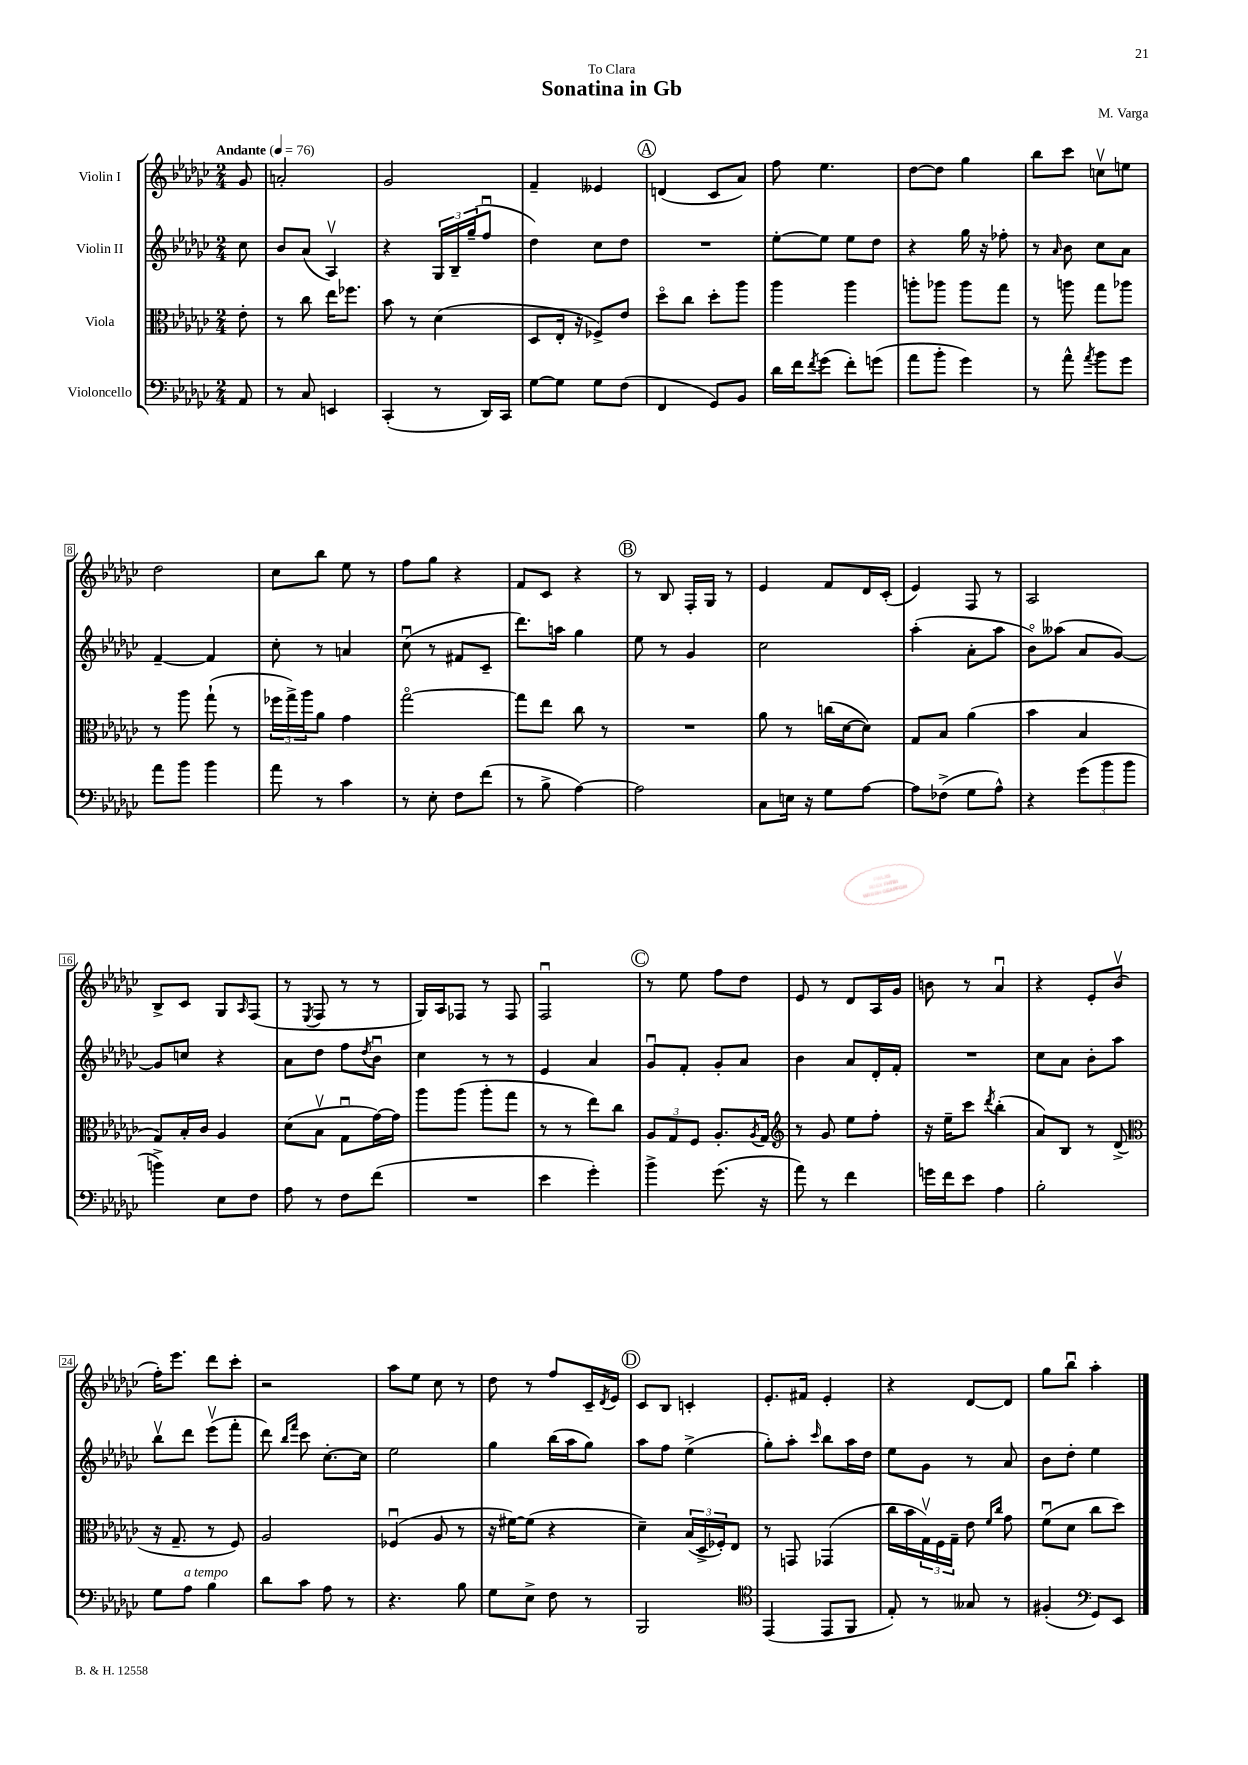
\header { title = "Sonatina in Gb" composer = "M. Varga" dedication = "To Clara" }
<<
\new StaffGroup <<
\new Staff = "s0" \with { instrumentName = "Violin I" } {
    \clef treble \key ges \major \numericTimeSignature \time 2/4 \partial 8 \tempo "Andante" 4 = 76
    ges'8 |
    a'2-. |
    ges'2 |
    f'4-- eeses'4 |
    \mark \markup { \circle "A" } d'4( ces'8 aes'8) |
    f''8 ees''4. |
    des''8~ des''8 ges''4 |
    bes''8 ces'''8 c''8\upbow e''8 |
    des''2 |
    ces''8 bes''8 ees''8 r8 |
    f''8 ges''8 r4 |
    f'8 ces'8 r4 |
    \mark \markup { \circle "B" } r8 bes8 f16-. ges16 r8 |
    ees'4 f'8 des'16 ces'16-.( |
    ees'4) f8 r8 |
    aes2 |
    bes8-> ces'8 ges8 \grace { aes16 } f8( |
    r8 \acciaccatura { ees8 } f8 r8 r8 |
    ges16) aes16 fes8 r8 fes8 |
    f2\downbow |
    \mark \markup { \circle "C" } r8 ees''8 f''8 des''8 |
    ees'8 r8 des'8 aes16 ges'16 |
    b'8 r8 aes'4\downbow |
    r4 ees'8-. bes'8\upbow( |
    f''16-.) ees'''8. des'''8 ces'''8-. |
    r2 |
    aes''8 ees''8 ces''8 r8 |
    des''8 r8 f''8 ces'16-- \acciaccatura { des'8 } ees'16 |
    \mark \markup { \circle "D" } ces'8 bes8 c'4-. |
    ees'8.-. fis'16 ees'4-. |
    r4 des'8~ des'8 |
    ges''8 bes''8\downbow aes''4-. \bar "|." |
}
\new Staff = "s1" \with { instrumentName = "Violin II" } {
    \clef treble \key ges \major \numericTimeSignature \time 2/4 \partial 8
    ces''8 |
    bes'8 aes'8( aes4\upbow) |
    r4 \tuplet 3/2 { ges16 bes16-- ges''16--( } f''8\downbow |
    des''4) ces''8 des''8 |
    \mark \markup { \circle "A" } R2 |
    ees''8~-. ees''8 ees''8 des''8 |
    r4 ges''16 r16 fes''8-. |
    r8 \grace { aes'16 } bes'8 ces''8 aes'8 |
    f'4~-- f'4 |
    ces''8-. r8 a'4 |
    ces''8\downbow( r8 fis'8 ces'8-- |
    des'''8.) a''16 ges''4 |
    \mark \markup { \circle "B" } ees''8 r8 ges'4 |
    ces''2 |
    aes''4-.( aes'8-. aes''8 |
    bes'8\flageolet) aeses''8( aes'8 ges'8~) |
    ges'8 c''8 r4 |
    aes'8 des''8 f''8 \acciaccatura { des''8 } bes'8\downbow |
    ces''4 r8 r8 |
    ees'4 aes'4 |
    \mark \markup { \circle "C" } ges'8\downbow f'8-. ges'8-. aes'8 |
    bes'4 aes'8 des'16-. f'16-. |
    R2 |
    ces''8 aes'8 bes'8-. aes''8 |
    bes''8\upbow des'''8 ees'''8\upbow( f'''8-. |
    des'''8) \grace { bes''16 f'''16 } ces'''8 ces''8.~-. ces''16 |
    ees''2 |
    ges''4 bes''16( aes''16 ges''8) |
    \mark \markup { \circle "D" } aes''8 f''8 ees''4->( |
    ges''8-.) aes''8-. \grace { ces'''16 } bes''8 aes''16 des''16 |
    ees''8 ges'8 r8 aes'8 |
    bes'8 des''8-. ees''4 \bar "|." |
}
\new Staff = "s2" \with { instrumentName = "Viola" } {
    \clef alto \key ges \major \numericTimeSignature \time 2/4 \partial 8
    ees'8-. |
    r8 ces''8 ees''16 fes''8. |
    bes'8 r8 des'4( |
    des8 ees16-. r16 fes8->) ees'8 |
    \mark \markup { \circle "A" } des''8\flageolet ces''8 des''8-. aes''8 |
    aes''4 aes''4 |
    a''8-. aes''8 aes''8 ges''8 |
    r8 a''8 ges''8 aes''8 |
    r8 aes''8 ges''8-!( r8 |
    \tuplet 3/2 { fes''16 ges''16->) aes''16 } aes'8 ges'4 |
    ges''2~\flageolet |
    ges''8 ees''8 ces''8 r8 |
    \mark \markup { \circle "B" } R2 |
    aes'8 r8 c''16( des'16~ des'8) |
    ges8 bes8 aes'4( |
    bes'4 bes4 |
    ges8) bes16-. ces'16 aes4 |
    des'8( bes8\upbow ges8\downbow ges'16~) ges'16 |
    aes''8 aes''8( aes''8-. ges''8 |
    r8 r8 ees''8) ces''8 |
    \mark \markup { \circle "C" } \tuplet 3/2 { aes8 ges8 f8 } aes8.-. \acciaccatura { aes8 } ges16 |
    \clef treble r8 ges'8 ees''8 f''8-. |
    r16 ees''16-- ces'''8 \acciaccatura { des'''8 } bes''4-.( |
    aes'8) bes8 r8 des'8->( |
    \clef alto r16 ges8.-- r8 f8) |
    aes2 |
    fes4\downbow( aes8 r8 |
    r16 fis'16~) fis'8( r4 |
    \mark \markup { \circle "D" } des'4--) \tuplet 3/2 { bes16( des16-> fes16-.) } ees8 |
    r8 g,8 ges,4( |
    ces''16 bes'16 \tuplet 3/2 { ges16\upbow) f16 ges16-- } ees'8 \grace { f'16 ces''16 } ges'8 |
    f'8\downbow( des'8 ces''8 des''8) \bar "|." |
}
\new Staff = "s3" \with { instrumentName = "Violoncello" } {
    \clef bass \key ges \major \numericTimeSignature \time 2/4 \partial 8
    aes,8 |
    r8 ces8 e,4 |
    ces,4-.( r8 des,16) ces,16 |
    ges8~ ges8 ges8 f8( |
    \mark \markup { \circle "A" } f,4 ges,8) bes,8 |
    des'16 f'16 \acciaccatura { f'8 } ges'8( f'8-.) g'8( |
    aes'8 bes'8-. ges'4) |
    r8 aes'8-^ \acciaccatura { aes'8 } bes'8 ges'8 |
    aes'8 bes'8 bes'4 |
    aes'8 r8 ces'4 |
    r8 ees8-. f8 f'8( |
    r8 bes8-> aes4~) |
    \mark \markup { \circle "B" } aes2 |
    ces8 e16 r16 ges8 aes8~ |
    aes8 fes8->( ges8 aes8-^) |
    r4 \tuplet 3/2 { ges'8( bes'8 bes'8 } |
    b'4->) ees8 f8 |
    aes8 r8 f8 f'8( |
    R2 |
    ees'4 ges'4-.) |
    \mark \markup { \circle "C" } bes'4-> ges'8.( r16 |
    aes'8) r8 f'4 |
    g'16 f'16 ees'8 aes4 |
    bes2-. |
    ges8 aes8^\markup { \italic "a tempo" } bes4 |
    des'8 ces'8 aes8 r8 |
    r4. bes8 |
    ges8 ees8-> f8 r8 |
    \mark \markup { \circle "D" } bes,,2 |
    \clef tenor ees,4( ees,8 f,8 |
    ees8-.) r8 geses8 r8 |
    fis4-.( \clef bass ges,8) ees,8 \bar "|." |
}
>>
>>
\layout { \context { \Score \override BarNumber.stencil = #(make-stencil-boxer 0.1 0.3 ly:text-interface::print) } }
